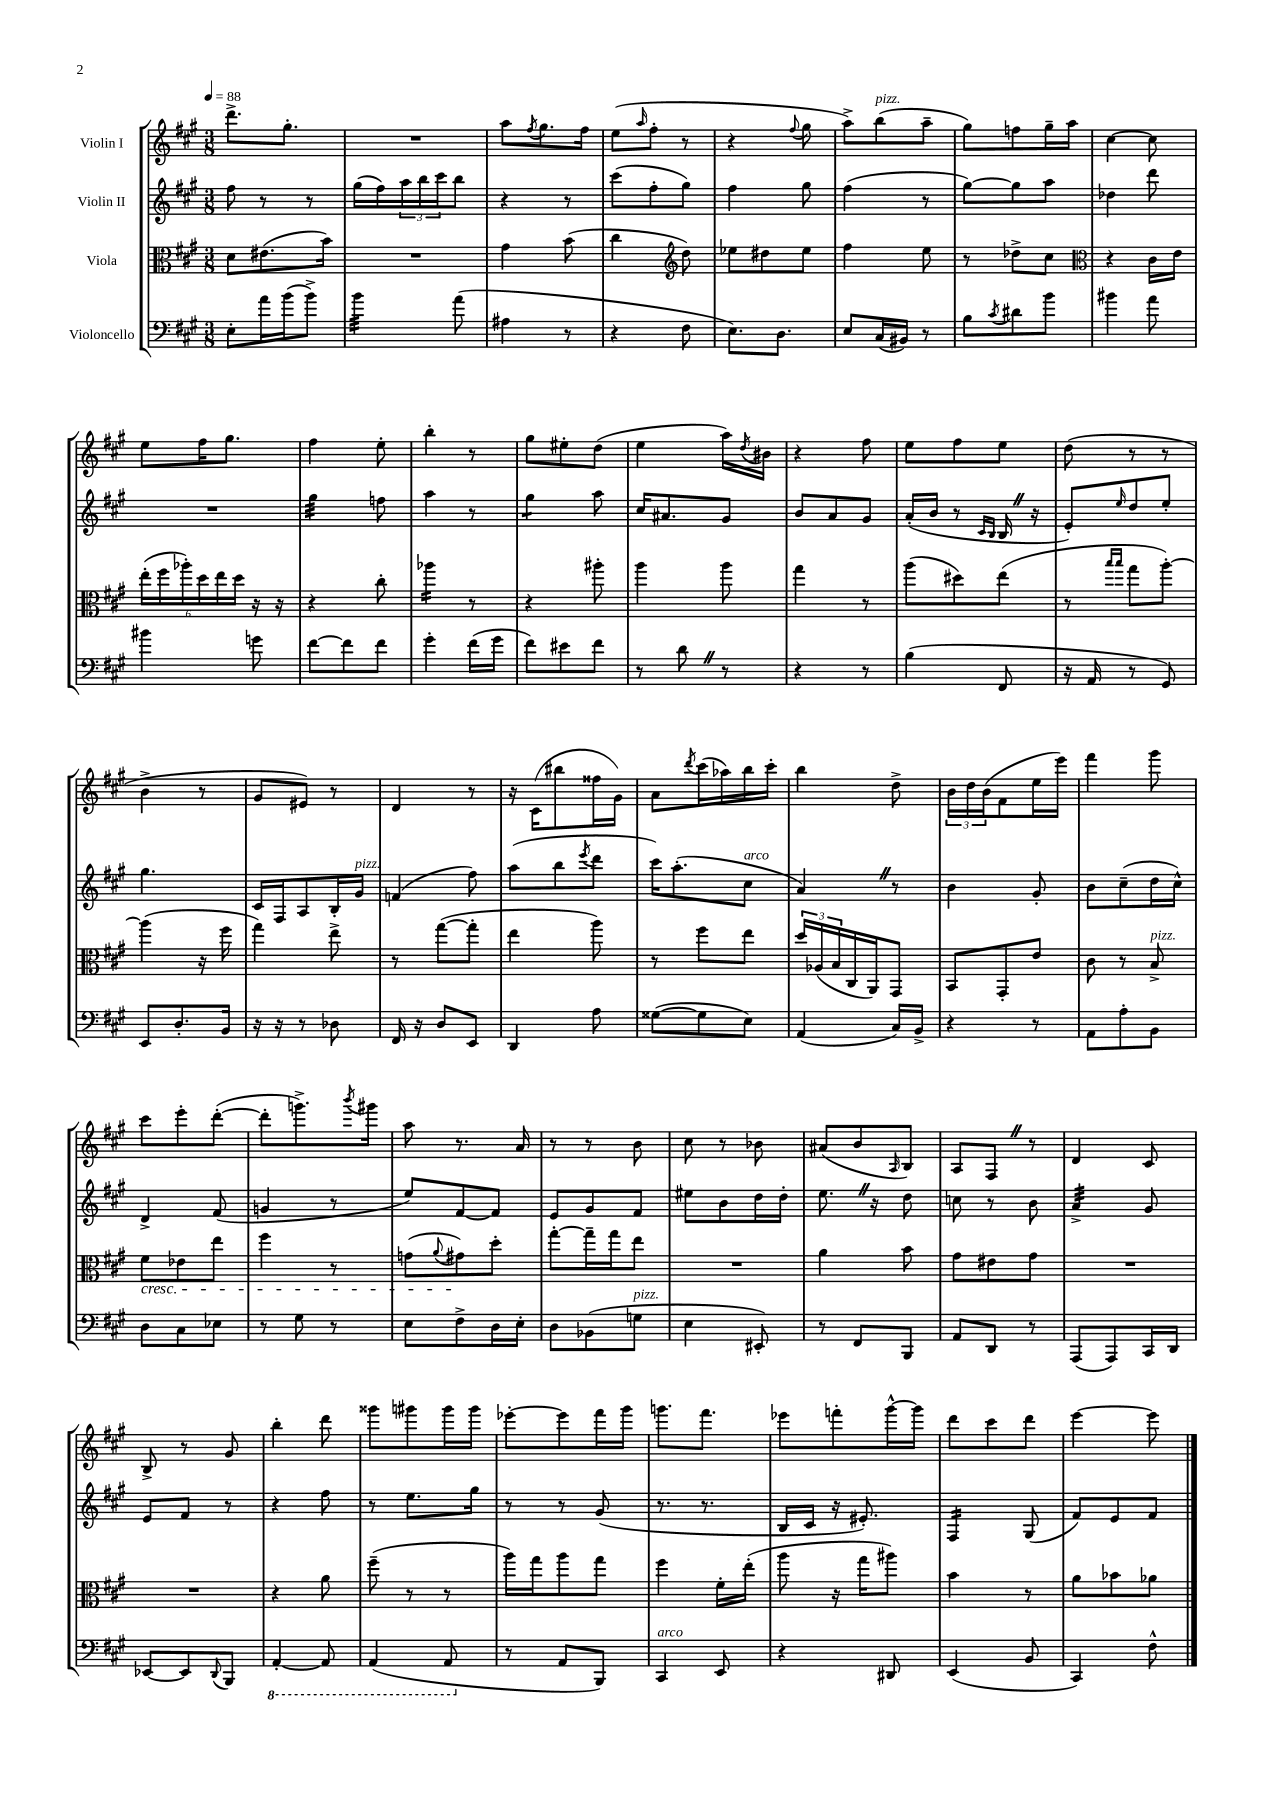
<<
\new StaffGroup <<
\new Staff = "s0" \with { instrumentName = "Violin I" } {
    \clef treble \key a \major \numericTimeSignature \time 3/8 \tempo 4 = 88
    d'''8.-> gis''8.-. |
    R4. |
    a''8 \acciaccatura { fis''8 } gis''8. fis''16 |
    e''8( \grace { a''16 } fis''8-. r8 |
    r4 \appoggiatura { fis''8 } gis''8 |
    a''8->) b''8^\markup { \italic "pizz." }( a''8-- |
    gis''8) f''8 gis''16-- a''16 |
    cis''4~ cis''8 |
    e''8 fis''16 gis''8. |
    fis''4 e''8-. |
    b''4-. r8 |
    gis''8 eis''8-. d''8( |
    e''4 a''16) \acciaccatura { d''8 } bis'16 |
    r4 fis''8 |
    e''8 fis''8 e''8 |
    d''8( r8 r8 |
    b'4-> r8 |
    gis'8 eis'8) r8 |
    d'4 r8 |
    r16 cis'16( bis''8 fisis''16 gis'16) |
    a'8 \acciaccatura { d'''8 } cis'''16( aes''16) b''16 cis'''16-. |
    b''4 d''8-> |
    \tuplet 3/2 { b'16 d''16 b'16( } fis'8 e''16 e'''16) |
    fis'''4 gis'''8 |
    cis'''8 e'''8-. d'''8~-.( |
    d'''8-. g'''8.->) \acciaccatura { b'''8 } gis'''16 |
    a''8 r8. a'16 |
    r8 r8 b'8 |
    cis''8 r8 bes'8 |
    ais'8( b'8 \grace { a16 } b8) |
    a8 fis8 \once \override BreathingSign.text = \markup { \musicglyph "scripts.caesura.straight" } \breathe r8 |
    d'4 cis'8 |
    b8-> r8 gis'8 |
    b''4-. d'''8 |
    gisis'''8 gis'''8 gis'''16 gis'''16 |
    ees'''8~-. ees'''8 fis'''16 gis'''16 |
    g'''8. fis'''8. |
    ees'''8 f'''8-. gis'''16~-^ gis'''16 |
    d'''8 cis'''8 d'''8 |
    e'''4~ e'''8 \bar "|." |
}
\new Staff = "s1" \with { instrumentName = "Violin II" } {
    \clef treble \key a \major \numericTimeSignature \time 3/8
    fis''8 r8 r8 |
    gis''16( fis''16) \tuplet 3/2 { a''16 b''16 cis'''16 } b''8 |
    r4 r8 |
    cis'''8( fis''8-. gis''8) |
    fis''4 gis''8 |
    fis''4( r8 |
    gis''8~) gis''8 a''8 |
    des''4 d'''8 |
    R4. |
    gis''4:32 f''8 |
    a''4 r8 |
    gis''4:8 a''8 |
    cis''16 ais'8. gis'8 |
    b'8 a'8 gis'8 |
    a'16-.( b'16 r8 \grace { cis'16 b16 } b16 \once \override BreathingSign.text = \markup { \musicglyph "scripts.caesura.straight" } \breathe r16 |
    e'8-.) \grace { e''16 } d''8 e''8-. |
    gis''4. |
    cis'16 fis16 a8 b16-. gis'16^\markup { \italic "pizz." } |
    f'4( fis''8) |
    a''8( b''8 \acciaccatura { e'''8 } d'''8 |
    cis'''16) a''8.-.( cis''8^\markup { \italic "arco" } |
    a'4) \once \override BreathingSign.text = \markup { \musicglyph "scripts.caesura.straight" } \breathe r8 |
    b'4 gis'8-. |
    b'8 cis''8--( d''16 cis''16-^) |
    d'4-> fis'8( |
    g'4 r8 |
    e''8) fis'8~ fis'8 |
    e'8 gis'8 fis'8 |
    eis''8 b'8 d''16 d''16-. |
    e''8. \once \override BreathingSign.text = \markup { \musicglyph "scripts.caesura.straight" } \breathe r16 d''8 |
    c''8 r8 b'8 |
    a'4:32-> gis'8 |
    e'8 fis'8 r8 |
    r4 fis''8 |
    r8 e''8. gis''16 |
    r8 r8 gis'8( |
    r8. r8. |
    b16 cis'16 r16 eis'8.-.) |
    fis4:16 gis8( |
    fis'8) e'8 fis'8 \bar "|." |
}
\new Staff = "s2" \with { instrumentName = "Viola" } {
    \clef alto \key a \major \numericTimeSignature \time 3/8
    d'8 eis'8.( b'16) |
    R4. |
    gis'4 b'8( |
    cis''4 \clef treble d''8) |
    ees''8 dis''8 ees''8 |
    fis''4 e''8 |
    r8 des''8-> cis''8 |
    \clef alto r4 cis'16 e'16 |
    \tuplet 6/4 { e''16-.( fis''16 aes''16-.) d''16 e''16 d''16 } r16 r16 |
    r4 cis''8-. |
    aes''4:16 r8 |
    r4 ais''8-. |
    a''4 a''8 |
    gis''4 r8 |
    a''8( dis''8) e''8( |
    r8 \grace { b''16 b''16 } gis''8 a''8~-.) |
    a''4( r16 fis''16 |
    gis''4) e''8-> |
    r8 gis''8~( gis''8-. |
    e''4 a''8) |
    r8 fis''8 e''8 |
    \tuplet 3/2 { d''16 aes16( b16 } cis16 a,16) gis,8 |
    b,8 gis,8-. e'8 |
    cis'8 r8 b8->^\markup { \italic "pizz." } |
    fis'8\cresc ees'8 e''8 |
    fis''4 r8 |
    g'8( \appoggiatura { a'8 } gis'8\!) d''8-. |
    gis''8~-. gis''16-- gis''16 e''8 |
    R4. |
    a'4 b'8 |
    gis'8 eis'8 gis'8 |
    R4. |
    R4. |
    r4 a'8 |
    fis''8--( r8 r8 |
    a''16) gis''16 a''8 gis''8 |
    fis''4 fis'16-. e''16-.( |
    a''8 r16 gis''16 ais''8) |
    b'4 r8 |
    a'8 bes'8 aes'8 \bar "|." |
}
\new Staff = "s3" \with { instrumentName = "Violoncello" } {
    \clef bass \key a \major \numericTimeSignature \time 3/8
    e8-. a'16 b'16( b'8->) |
    b'4:32 a'8( |
    ais4 r8 |
    r4 fis8 |
    e8.) d8. |
    e8 cis16( bis,16) r8 |
    b8 \acciaccatura { cis'8 } dis'8 b'8 |
    bis'4 a'8 |
    bis'4 g'8 |
    fis'8~ fis'8 fis'8 |
    gis'4-. fis'16( gis'16 |
    fis'8) eis'8 fis'8 |
    r8 d'8 \once \override BreathingSign.text = \markup { \musicglyph "scripts.caesura.straight" } \breathe r8 |
    r4 r8 |
    b4( fis,8 |
    r16 a,16 r8 gis,8) |
    e,8 d8.-. b,16 |
    r16 r16 r8 des8 |
    fis,16 r16 d8 e,8 |
    d,4 a8 |
    gisis8~( gisis8 e8) |
    a,4( cis16) b,16-> |
    r4 r8 |
    a,8 a8-. b,8 |
    d8 cis8 ees8 |
    r8 gis8 r8 |
    e8 fis8-> d16 e16-. |
    d8 bes,8( g8^\markup { \italic "pizz." } |
    e4 eis,8-.) |
    r8 fis,8 b,,8 |
    a,8 d,8 r8 |
    a,,8( a,,8) cis,16 d,16 |
    ees,8~ ees,8 \appoggiatura { d,8 } b,,8 |
    \ottava #-1 a,,4~-. a,,8 |
    a,,4( a,,8 \ottava #0 |
    r8 a,8 b,,8) |
    cis,4^\markup { \italic "arco" } e,8 |
    r4 dis,8 |
    e,4( b,8 |
    cis,4) fis8-^ \bar "|." |
}
>>
>>
\layout { \context { \Score \remove "Bar_number_engraver" } }
